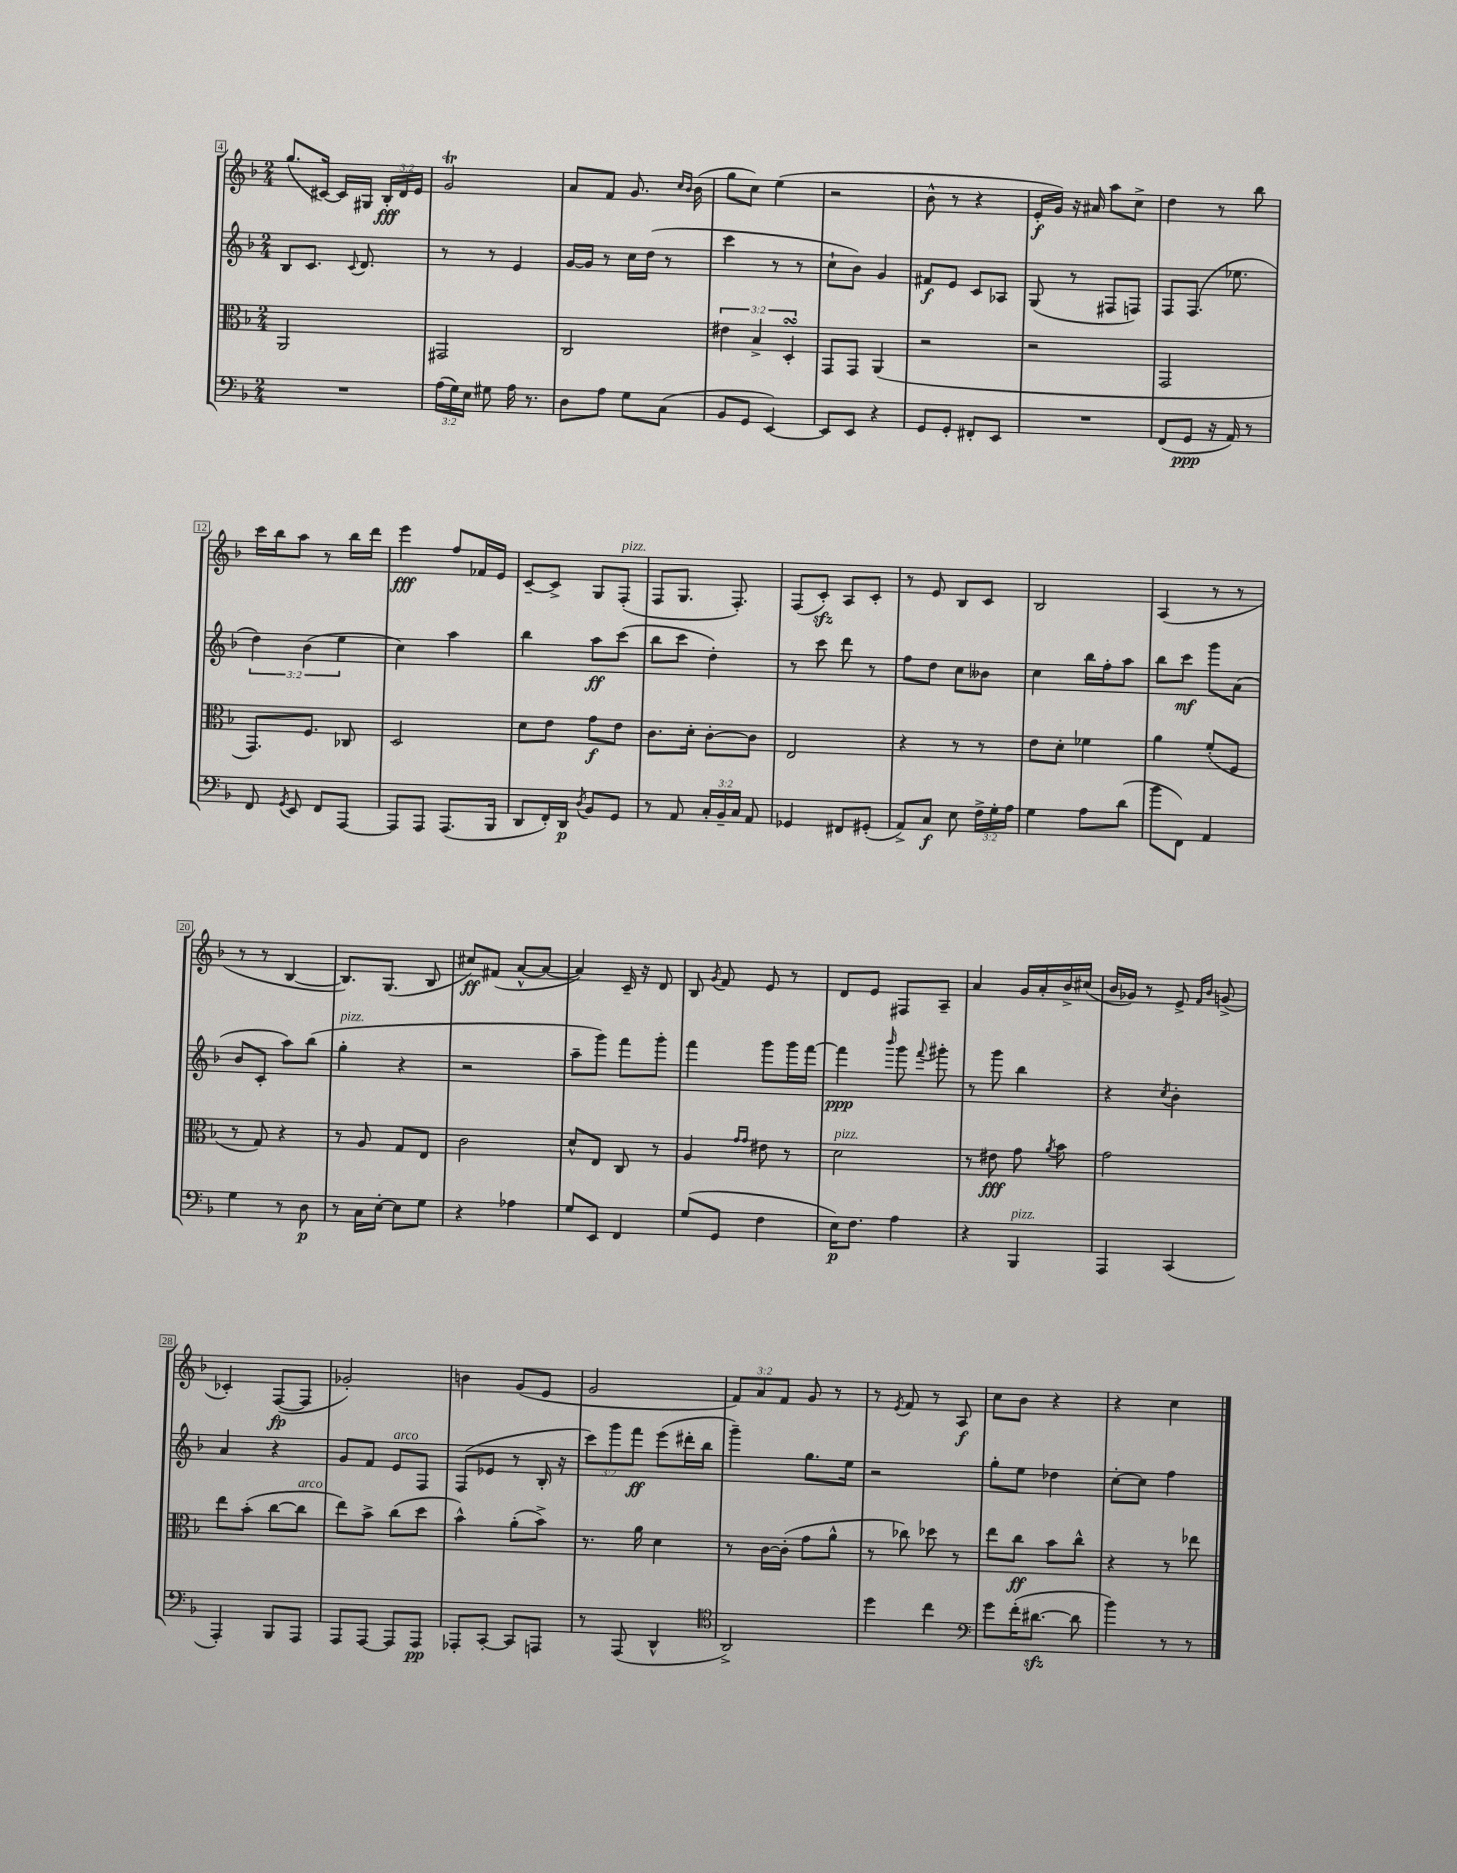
<<
\new StaffGroup <<
\new Staff = "s0" {
    \clef treble \key f \major \numericTimeSignature \time 2/4 \override Staff.TupletNumber.text = #tuplet-number::calc-fraction-text
    \autoBeamOff g''8.[( cis'16]~) cis'16[ gis16] \tuplet 3/2 { bes16[-.\fff d'16 e'16] } |
    g'2\trill |
    a'8[ f'8] g'8. \grace { c''16[ bes'16] } bes'16( |
    g''8[ c''8]) e''4( |
    r2 |
    bes'8-^ r8 r4 |
    e'16[-.\f g'16]) r16 ais'16 a''8[ c''8]-> |
    d''4 r8 bes''8 |
    c'''16[ bes''16 a''8] r8 bes''16[ d'''16] |
    e'''4\fff f''8[ fes'16 e'16] |
    c'8[~-- c'8]-> g8[ f8]-.^\markup { \italic "pizz." }( |
    f8[ g8.] f8.-.) |
    f8[( c'8]-.\sfz) a8[ c'8]-. |
    r8 e'8 bes8[ c'8] |
    bes2 |
    a4( r8 r8 |
    r8 r8 bes4~ |
    bes8.[) g8.]( bes8 |
    cis''8[\ff) fis'8]( a'8[~-^ a'8]~ |
    a'4) c'16-- r16 d'8 |
    bes8 \acciaccatura { g'8 } f'8 e'8 r8 |
    d'8[ e'8] fis8[ a8]-- |
    a'4 g'16[ a'16-. bes'16-> cis''16]( |
    bes'16[ ges'16]) r8 e'8-> \grace { f'16[ bes'16] } g'8->( |
    ces'4-.) f8[~\fp( f8] |
    ges'2-.) |
    b'4 g'8[( e'8] |
    g'2 |
    \tuplet 3/2 { f'8[) a'8 f'8] } g'8 r8 |
    r8 \acciaccatura { e'8 } f'8 r8 a8\f |
    c''8[ bes'8] r4 |
    r4 c''4 \bar "|." |
}
\new Staff = "s1" {
    \clef treble \key f \major \numericTimeSignature \time 2/4 \override Staff.TupletNumber.text = #tuplet-number::calc-fraction-text
    \autoBeamOff bes8[ c'8.] \appoggiatura { c'8 } d'8. |
    r8 r8 e'4 |
    g'16[~ g'16] r8 c''16[ d''16]( r8 |
    c'''4 r8 r8 |
    c''8[-! bes'8]) g'4 |
    fis'8[\f e'8] c'8[ aes8] |
    g8( r8 fis8[ f8]) |
    f8[ f8.]( ees''8. |
    \tuplet 3/2 { d''4) bes'4( e''4 } |
    c''4) a''4 |
    bes''4 a''8[\ff c'''8]( |
    bes''8[ c'''8] d''4-.) |
    r8 c'''8 d'''8 r8 |
    f''8[ d''8] c''8[ beses'8] |
    c''4 bes''16[ f''16-. a''8] |
    bes''8[ c'''8]\mf g'''8[ a'8]( |
    bes'8[ c'8]-. a''8[) bes''8]( |
    g''4-.^\markup { \italic "pizz." } r4 |
    r2 |
    a''8[-- g'''8]) f'''8[ g'''8]-. |
    f'''4 g'''8[ g'''16 f'''16]~ |
    f'''4\ppp \grace { bes'''16 } g'''8 \appoggiatura { f'''8 } gis'''8-. |
    r8 g'''8 bes''4 |
    r4 \acciaccatura { c''8 } bes'4-. |
    a'4 r4 |
    g'8[ f'8] e'8[^\markup { \italic "arco" } f8] |
    f8[( ees'8] r8 bes16-. r16 |
    \tuplet 3/2 { c'''8[) g'''8 f'''8]\ff } e'''8[( dis'''16-. bes''16] |
    g'''4--) g''8.[ e''16] |
    r2 |
    g''8[-. e''8] des''4 |
    c''8[~-. c''8] f''4 \bar "|." |
}
\new Staff = "s2" {
    \clef alto \key f \major \numericTimeSignature \time 2/4 \override Staff.TupletNumber.text = #tuplet-number::calc-fraction-text
    \autoBeamOff a,2 |
    gis,2 |
    c2 |
    \tuplet 3/2 { eis'4 bes4-> d4-.\turn } |
    g,8[ g,8] a,4( |
    r2 |
    r2 |
    g,2 |
    g,8.[) f8.] ces8 |
    d2 |
    d'8[ e'8] g'8[\f e'8] |
    c'8.[ d'16]-. c'8[~-. c'8] |
    e2 |
    r4 r8 r8 |
    e'8[ d'8]-. fes'4 |
    a'4 f'8[-.( f8] |
    r8 g8) r4 |
    r8 a8 g8[ e8] |
    c'2 |
    d'8[-^ e8] c8 r8 |
    a4 \grace { g'16[ g'16] } eis'8 r8 |
    d'2^\markup { \italic "pizz." } |
    r8 eis'8\fff g'8 \acciaccatura { a'8 } bes'8 |
    g'2 |
    e''8[ bes'8]-.( c''8[~ c''8]^\markup { \italic "arco" } |
    e''8[) bes'8]-> c''8[( d''8] |
    bes'4-^) a'8[-.( bes'8]->) |
    r8. a'16 d'4 |
    r8 c'16[~ c'16]-.( g'8[ a'8]-^ |
    r8 ces''8) des''8 r8 |
    e''8[ c''8]\ff bes'8[ c''8]-^ |
    r4 r8 ees''8 \bar "|." |
}
\new Staff = "s3" {
    \clef bass \key f \major \numericTimeSignature \time 2/4 \override Staff.TupletNumber.text = #tuplet-number::calc-fraction-text
    \autoBeamOff R2 |
    \tuplet 3/2 { a16[( g16) e16] } gis8 a16 r8. |
    d8[ a8] g8[ c8]( |
    bes,8[ g,8] e,4~) |
    e,8[ e,8] r4 |
    g,8[ g,8]-. fis,8[-. e,8] |
    R2 |
    f,8[( g,8]\ppp r16 a,16) r8 |
    f,8 \acciaccatura { g,8 } e,8 f,8[ a,,8]~ |
    a,,8[ a,,8] a,,8.[( bes,,16] |
    d,8[ f,16-.) d,16]\p \acciaccatura { d8 } bes,8[ g,8] |
    r8 a,8 \tuplet 3/2 { c16[-. bes,16-- c16] } a,8 |
    ges,4 fis,8[ gis,8]-.( |
    a,8[->) c8]\f e8 \tuplet 3/2 { f16[-> g16-. a16] } |
    g4 a8[ d'8]( |
    bes'8[ f,8]) a,4 |
    g4 r8 d8\p |
    r8 c16[ e16]~-. e8[ g8] |
    r4 aes4 |
    g8[ e,8] f,4 |
    g8[( g,8] f4 |
    e16[\p) f8.] a4 |
    r4 bes,,4^\markup { \italic "pizz." } |
    a,,4 c,4( |
    a,,4-.) bes,,8[ a,,8] |
    a,,8[ a,,8]~ a,,8[ a,,8]\pp |
    aes,,8[-. c,8]~-. c,8[ a,,8] |
    r8 a,,8( d,4-^ |
    \clef tenor a,2->) |
    d''4 c''4 |
    \clef bass g'8[ f'16-.( dis'8.]~\sfz dis'8 |
    bes'4) r8 r8 \bar "|." |
}
>>
>>
\layout { \context { \Score currentBarNumber = #4 \override BarNumber.stencil = #(make-stencil-boxer 0.1 0.3 ly:text-interface::print) } }
